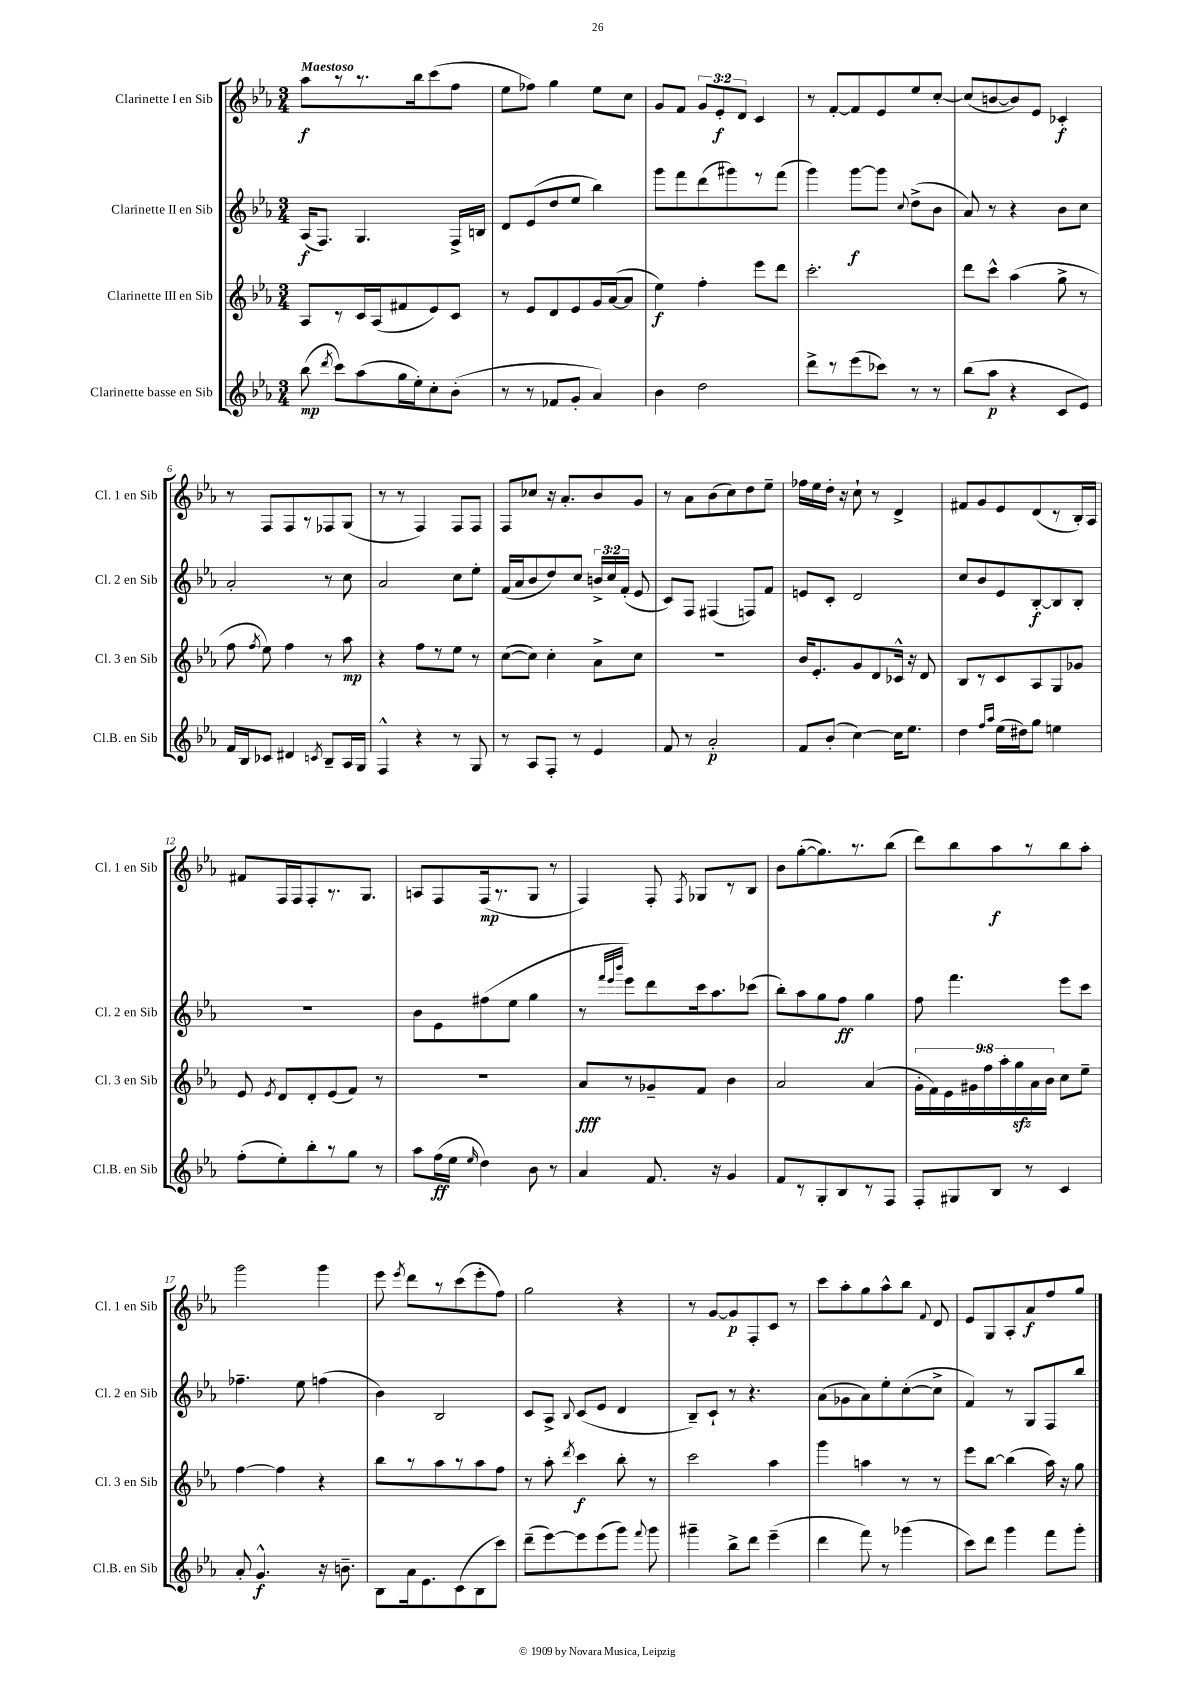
<<
\new StaffGroup <<
\new Staff = "s0" \with { instrumentName = "Clarinette I en Sib" shortInstrumentName = "Cl. 1 en Sib" } {
    \clef treble \key ees \major \numericTimeSignature \time 3/4 \override Staff.TupletNumber.text = #tuplet-number::calc-fraction-text \tempo "Maestoso"
    \autoBeamOff aes''8[\f r8 r8. bes''16 c'''8( f''8] |
    ees''8[ fes''8]) g''4 ees''8[ c''8] |
    g'8[ f'8] \tuplet 3/2 { g'8[ ees'8-.\f d'8] } c'4 |
    r8 f'8[~-. f'8 ees'8 ees''8 c''8]~-. |
    c''8[( b'8~ b'8) ees'8] ces'4-.\f |
    r8 f8[ f8 r8 fes8 g8]( |
    r8 r8 f4) f8[ f8] |
    f8[ ces''8] r16 aes'8.[-. bes'8 g'8] |
    r8 aes'8[ bes'8( c''8) d''8 ees''8]-- |
    fes''16[ ees''16 d''16]-. r16 c''8-! r8 d'4-> |
    fis'8[ g'8 ees'8 d'8( r8 bes16-.) aes16] |
    fis'8[ f16 f16 f8-. r8. g8.] |
    a8[ f8 f16\mp( r8. g8] r8 |
    f4) f8-. \acciaccatura { f8 } ges8[ r8 bes8] |
    bes'8[ g''8~-.( g''8.) r8. bes''8]( |
    d'''8[) bes''8 aes''8\f r8 bes''8 aes''8]-. |
    g'''2 g'''4 |
    ees'''8 \acciaccatura { ees'''8 } d'''8[ r8 c'''8( ees'''8-. f''8]) |
    g''2 r4 |
    r8 g'8[~ g'8\p f8-. c'8] r8 |
    c'''8[ aes''8-. g''8 aes''8-^ bes''8] \appoggiatura { f'8 } d'8 |
    ees'8[ g8 aes8-. aes'8\f f''8 g''8] \bar "|." |
}
\new Staff = "s1" \with { instrumentName = "Clarinette II en Sib" shortInstrumentName = "Cl. 2 en Sib" } {
    \clef treble \key ees \major \numericTimeSignature \time 3/4 \override Staff.TupletNumber.text = #tuplet-number::calc-fraction-text
    \autoBeamOff aes16[\f( f8.]) g4. f16[-> b16] |
    d'8[ ees'8( d''8 ees''8] bes''4) |
    g'''8[ f'''8 d'''8( gis'''8) r8 f'''8]( |
    g'''4) g'''8[~\f g'''8] \appoggiatura { c''8 } d''8[->( bes'8] |
    aes'8) r8 r4 bes'8[ c''8] |
    aes'2-. r8 c''8 |
    aes'2 c''8[ ees''8]-. |
    f'16[( aes'16 bes'8 d''8) c''8] \tuplet 3/2 { b'16[-> c''16 f'16]-.( } ees'8 |
    c'8[) f8] fis4( f8[) f'8] |
    e'8[ c'8]-. d'2 |
    c''8[ bes'8 ees'8 bes8~-.\f bes8 bes8]-. |
    R2. |
    bes'8[ ees'8 fis''8( ees''8] g''4 |
    r8 \grace { f'''32[ ees'''32 bes'''32] } ees'''8[) d'''8 c'''16 aes''8. ces'''8]( |
    bes''8[-.) aes''8 g''8 f''8]\ff g''4 |
    f''8 f'''4. ees'''8[ c'''8] |
    fes''4.-- ees''8 f''4( |
    bes'4) bes2 |
    c'8[ aes8]-> \appoggiatura { bes8 } c'8[( ees'8] d'4 |
    bes8[--) c'8]-! r8 r4. |
    aes'8[( ges'8 aes'8) ees''8-. c''8~-.( c''8]-> |
    f'4) r8 g8[ f8 bes''8] \bar "|." |
}
\new Staff = "s2" \with { instrumentName = "Clarinette III en Sib" shortInstrumentName = "Cl. 3 en Sib" } {
    \clef treble \key ees \major \numericTimeSignature \time 3/4 \override Staff.TupletNumber.text = #tuplet-number::calc-fraction-text
    \autoBeamOff aes8[ r8 c'16 aes16( fis'8 ees'8) c'8] |
    r8 ees'8[ d'8 ees'8 g'16 aes'16~( aes'8] |
    ees''4\f) f''4-. ees'''8[ d'''8] |
    c'''2.-. |
    d'''8[ c'''8]-^ aes''4( g''8-> r8 |
    f''8 \acciaccatura { f''8 } ees''8) f''4 r8 aes''8\mp |
    r4 f''8[ r8 ees''8] r8 |
    c''8[~( c''8]) c''4-. aes'8[-> c''8] |
    r2. |
    bes'16[ ees'8.-. g'8 d'8 ces'16]-^ r16 d'8 |
    bes8[ r8 c'8 aes8 g8 ges'8] |
    ees'8 \acciaccatura { ees'8 } d'8[ d'8-. ees'8( f'8]) r8 |
    R2. |
    aes'8[\fff r8 ges'8-- f'8] bes'4 |
    aes'2 aes'4( |
    \tuplet 9/8 { g'16[-. f'16) ees'16 gis'16 f''16 aes''16-. g''16\sfz aes'16 bes'16] } c''8[ ees''8]-- |
    f''4~ f''4 r4 |
    bes''8[ r8 aes''8 r8 aes''8 f''8] |
    r8 aes''8-. \acciaccatura { d'''8 } c'''4\f bes''8-. r8 |
    c'''2 aes''4 |
    g'''4 a''4 r8 r8 |
    ees'''8[ bes''8]~ bes''4( aes''16) r16 g''8 \bar "|." |
}
\new Staff = "s3" \with { instrumentName = "Clarinette basse en Sib" shortInstrumentName = "Cl.B. en Sib" } {
    \clef treble \key ees \major \numericTimeSignature \time 3/4
    \autoBeamOff bes''8\mp( \acciaccatura { d'''8 } c'''8[) aes''8( g''16 ees''16-.) c''8-. bes'8]-.( |
    r8 r8 fes'8[ g'8]-. aes'4) |
    bes'4 d''2 |
    d'''8[-> r8 ees'''8( ces'''8]) r8 r8 |
    bes''8[( aes''8]\p r4 c'8[ ees'8]) |
    f'16[ bes16 ces'8] dis'4 \acciaccatura { c'8 } bes8[-- aes16 g16] |
    f4-^ r4 r8 g8 |
    r8 aes8[ f8]-. r8 ees'4 |
    f'8 r8 aes'2-.\p |
    f'8[ bes'8]-.( c''4~) c''16[ ees''8.] |
    d''4 \grace { f''16[ aes''16] } ees''16[( dis''16) g''8] e''4 |
    f''8[-.( ees''8-.) bes''8-. r8 g''8] r8 |
    aes''8[ f''16\ff( ees''16] \grace { ees''16 } d''4) bes'8 r8 |
    aes'4 f'8. r16 g'4 |
    f'8[ r8 g8-. bes8 r8 f8] |
    f8[-. gis8 bes8] r8 c'4 |
    aes'8-. g'4.-^\f r16 b'8.-- |
    bes8[ aes'16 ees'8. c'8( bes8 c'''8]) |
    d'''8[--( ees'''8~) ees'''8 ees'''8( g'''8]) \appoggiatura { f'''8 } g'''8 |
    gis'''4-- bes''8[-> d'''8] ees'''4--( |
    d'''4 f'''8) r8 ges'''4( |
    c'''8[) d'''8] g'''4 f'''8[ g'''8]-. \bar "|." |
}
>>
>>
